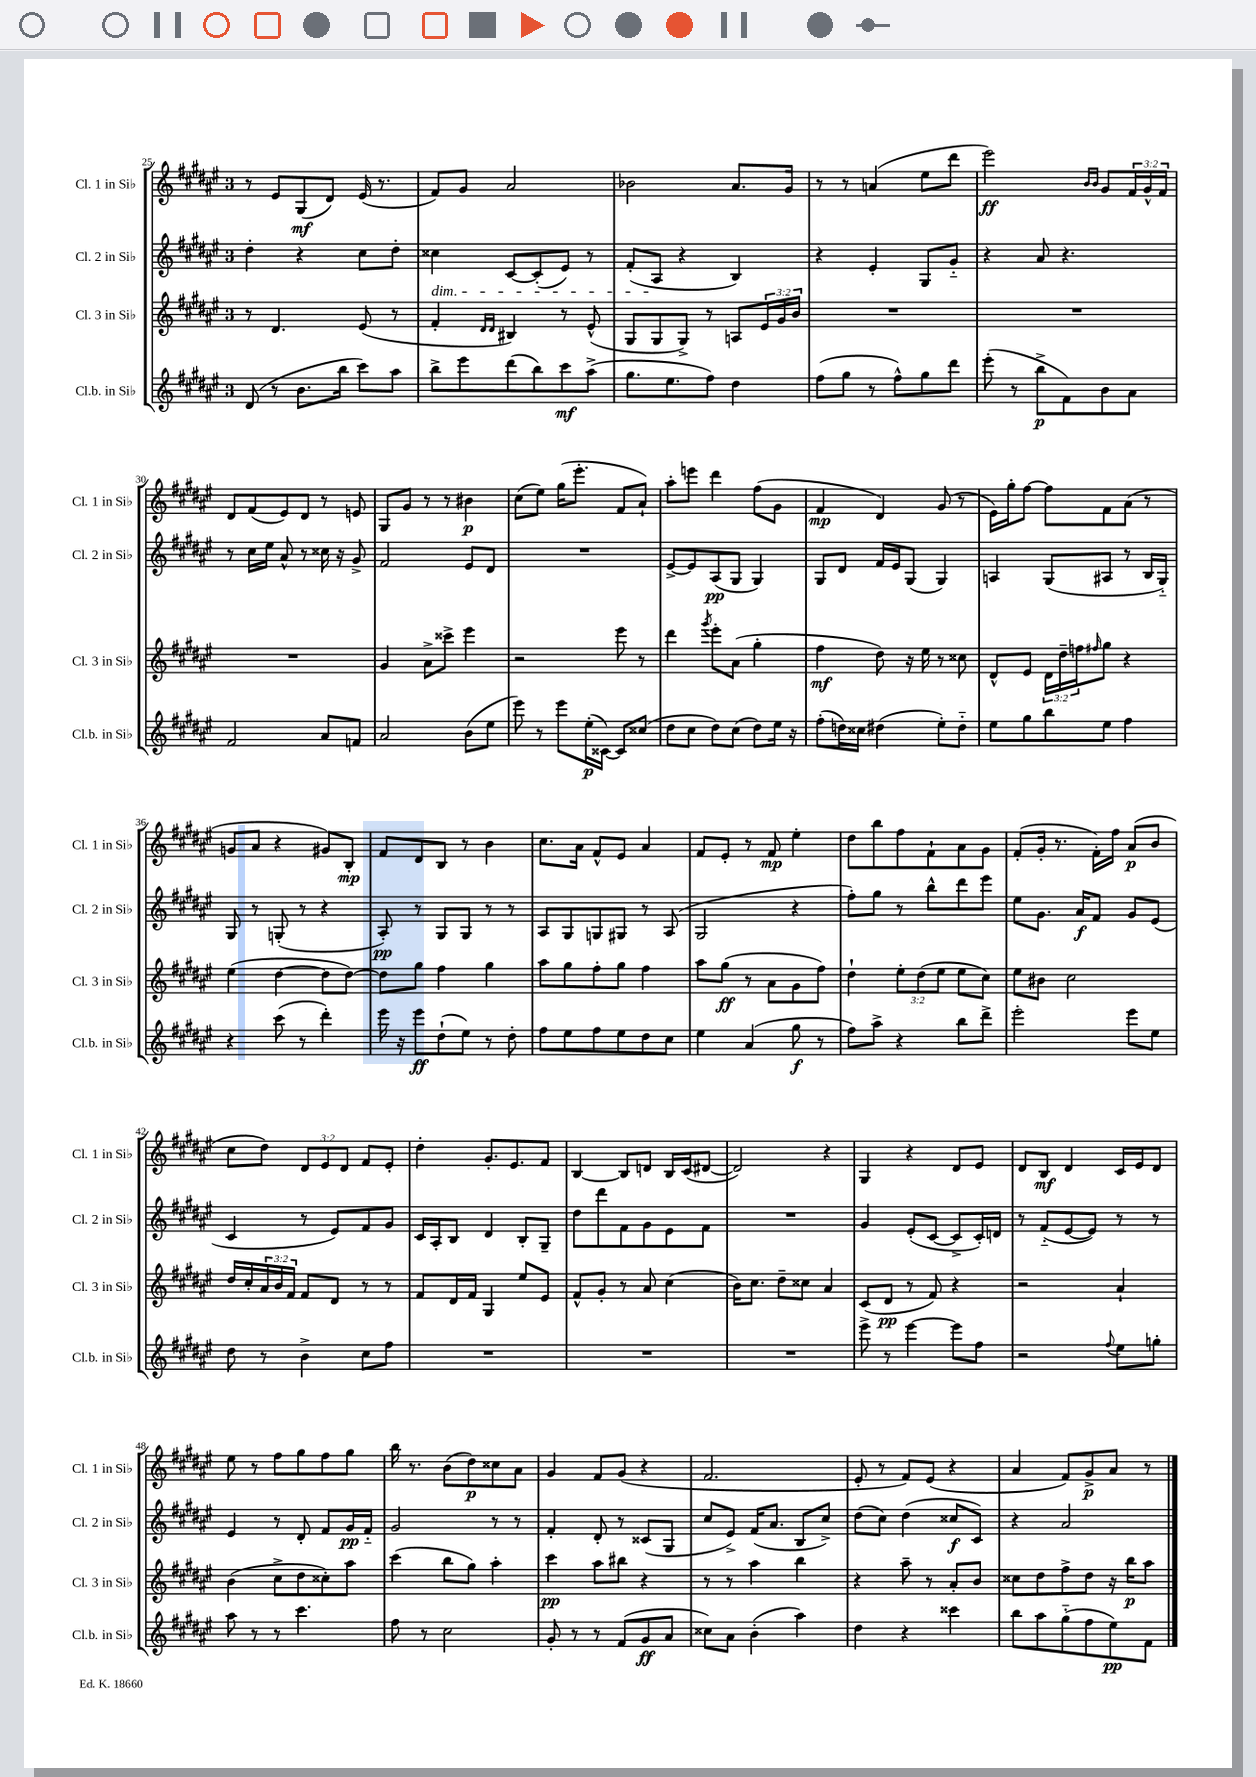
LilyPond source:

<<
\new StaffGroup <<
\new Staff = "s0" \with { instrumentName = "Cl. 1 in Sib" shortInstrumentName = "Cl. 1 in Sib" } {
    \clef treble \key fis \major \once \override Staff.TimeSignature.style = #'single-digit \time 3/4 \override Staff.TupletNumber.text = #tuplet-number::calc-fraction-text
    r8 eis'8 gis8\mf( dis'8) eis'16( r8. |
    fis'8) gis'8 ais'2 |
    bes'2 ais'8. gis'16 |
    r8 r8 a'4( eis''8 dis'''8 |
    eis'''2\ff) \grace { b'16 b'16 } gis'8 \tuplet 3/2 { fis'16 gis'16-^ fis'16 } |
    dis'8 fis'8( eis'8) dis'8 r8 e'8 |
    gis8 gis'8 r8 r8 bis'4\p |
    cis''8( eis''8) gis''16( eis'''8.-. fis'8 ais'8-!) |
    ais''8-. e'''8 dis'''4 fis''8( gis'8 |
    fis'4\mp dis'4) gis'8( r8 |
    eis'16) gis''16-. fis''8~ fis''8 fis'8 ais'8( r8 |
    g'8 ais'8 r4 gis'8) b8-.\mp |
    fis'8 dis'8 b8 r8 b'4 |
    cis''8. ais'16 fis'8-^ eis'8 ais'4 |
    fis'8 eis'8-. r8 fis'8\mp eis''4-. |
    dis''8 b''8 fis''8 fis'8-! ais'8 gis'8 |
    fis'8-.( gis'16-. r8. fis'16-.) fis''16 ais'8\p( b'8 |
    cis''8 dis''8) \tuplet 3/2 { dis'8 eis'8 dis'8 } fis'8 eis'8-. |
    dis''4-. gis'8.-. eis'8. fis'8 |
    b4~ b8 d'8 b16 cis'16( dis'8~ |
    dis'2) r4 |
    gis4 r4 dis'8 eis'8 |
    dis'8 b8\mf dis'4 cis'16 eis'16 dis'8 |
    eis''8 r8 fis''8 gis''8 fis''8 gis''8 |
    b''16 r8. b'8( dis''8\p) cisis''8 ais'8 |
    gis'4 fis'8 gis'8( r4 |
    fis'2. |
    eis'8-. r8 fis'8) eis'8( r4 |
    ais'4 fis'8) gis'8->\p ais'8 r8 \bar "|." |
}
\new Staff = "s1" \with { instrumentName = "Cl. 2 in Sib" shortInstrumentName = "Cl. 2 in Sib" } {
    \clef treble \key fis \major \once \override Staff.TimeSignature.style = #'single-digit \time 3/4
    dis''4-. r4 cis''8 dis''8-. |
    cisis''4\dim cis'8~ cis'8-.( eis'8) r8 |
    fis'8-.( ais8\! r4 b4) |
    r4 eis'4-. gis8 gis'8-_ |
    r4 ais'8 r4. |
    r8 cis''16 eis''16 ais'8-^ r8 cisis''16 r16 gis'8-> |
    fis'2 eis'8 dis'8 |
    R2. |
    eis'8~-> eis'8 ais8\pp( gis8 gis4) |
    gis8 dis'8 fis'16 eis'16 gis8( gis4) |
    a4 gis8( ais8 r8 b16 gis16-_) |
    gis8 r8 g8-.( r8 r4 |
    ais8-.\pp) r8 gis8 gis8 r8 r8 |
    ais8 gis8 g8 gis8 r8 ais8( |
    gis2 r4 |
    fis''8-.) gis''8 r8 b''8-^ dis'''8 eis'''8 |
    eis''8 gis'8. ais'16\f fis'8 gis'8 eis'8( |
    cis'4 r8 eis'8) fis'8 gis'8 |
    cis'16 ais16-. b8 dis'4 b8-. gis8-- |
    dis''8 dis'''8 fis'8 gis'8 eis'8 fis'8 |
    R2. |
    gis'4 eis'8-.( cis'8~ cis'8-> cis'16-.) d'16 |
    r8 fis'8-_( eis'8~ eis'8) r8 r8 |
    eis'4 r8 dis'8-. fis'8 gis'16\pp fis'16-_ |
    gis'2 r8 r8 |
    fis'4-. dis'8-. r8 cisis'8( gis8 |
    cis''8 eis'8->) fis'16( ais'8. b8 cis''8->) |
    dis''8( cis''8) dis''4( cisis''8\f cis'8) |
    r4 ais'2 \bar "|." |
}
\new Staff = "s2" \with { instrumentName = "Cl. 3 in Sib" shortInstrumentName = "Cl. 3 in Sib" } {
    \clef treble \key fis \major \once \override Staff.TimeSignature.style = #'single-digit \time 3/4 \override Staff.TupletNumber.text = #tuplet-number::calc-fraction-text
    r8 dis'4. eis'8( r8 |
    fis'4-. \grace { dis'16 dis'16 } bis4) r8 eis'8-^( |
    gis8 gis8 gis8->) r8 a8 \tuplet 3/2 { eis'16 gis'16 b'16 } |
    R2. |
    R2. |
    R2. |
    gis'4 ais'8-> cisis'''8-> eis'''4 |
    r2 eis'''8 r8 |
    dis'''4 \acciaccatura { gis'''8 } eis'''8-. ais'8( gis''4-. |
    fis''4\mf dis''8) r16 eis''16 r8 cisis''8 |
    dis'8-^ eis'8 \tuplet 3/2 { dis'16 dis''16-- f''16 } \grace { fis''16 } gis''8 r4 |
    eis''4( dis''4~ dis''8 dis''8~) |
    dis''8 gis''8 fis''4 gis''4 |
    ais''8 gis''8 fis''8-. gis''8 fis''4 |
    ais''8 gis''8\ff( r8 ais'8 gis'8 fis''8) |
    dis''4-! \tuplet 3/2 { eis''8-. dis''8( eis''8 } eis''8 cis''8) |
    eis''8 bis'8 cis''2 |
    dis''16 cis''16-. \tuplet 3/2 { ais'16 b'16 fis'16 } fis'8 dis'8 r8 r8 |
    fis'8 dis'16 fis'16 gis4 eis''8 eis'8 |
    fis'8-^ gis'8-. r8 ais'8 cis''4( |
    b'16) cis''8. dis''8-- cisis''8 ais'4 |
    cis'8( dis'8\pp r8 fis'8) r4 |
    r2 ais'4-! |
    b'4( cis''8-> dis''8 cisis''8-.) ais''8 |
    cis'''4( b''8 gis''8) ais''4-. |
    cis'''4\pp ais''8 bis''8 r4 |
    r8 r8 ais''4 b''4 |
    r4 ais''8-- r8 ais'8-. b'8 |
    cisis''8 dis''8 fis''8-> dis''8 r16 b''16\p ais''8 \bar "|." |
}
\new Staff = "s3" \with { instrumentName = "Cl.b. in Sib" shortInstrumentName = "Cl.b. in Sib" } {
    \clef treble \key fis \major \once \override Staff.TimeSignature.style = #'single-digit \time 3/4
    dis'8( r8 b'8. b''16 cis'''8) ais''8 |
    b''8-> eis'''8 dis'''8( b''8) cis'''8\mf ais''8->( |
    gis''8. eis''8. fis''8) dis''4 |
    fis''8( gis''8 r8 fis''8-^) gis''8 dis'''8 |
    eis'''8-.( r8 b''8->\p fis'8) b'8 ais'8 |
    fis'2 ais'8 f'8 |
    ais'2 b'8( eis''8 |
    eis'''8) r8 eis'''8 eis''16-.\p( cisis'16~) cisis'8 cisis''8( |
    dis''8 cis''8 dis''8) cis''8( dis''8) eis''16 r16 |
    fis''8-.( d''16) cisis''16 dis''4( eis''8-.) dis''8-_ |
    eis''8 gis''8 b''8 eis''8 fis''4 |
    r4 cis'''8( r8 dis'''4-.) |
    eis'''16 r16 eis'''8\ff dis''8-!( eis''8) r8 dis''8-. |
    fis''8 eis''8 fis''8 eis''8 dis''8 cis''8 |
    eis''4 ais'4( gis''8\f r8 |
    fis''8) ais''8-> r4 b''8 dis'''8-> |
    eis'''2-. eis'''8 eis''8 |
    dis''8 r8 b'4-> cis''8 fis''8 |
    R2. |
    R2. |
    R2. |
    eis'''8-> r8 eis'''4~ eis'''8 fis''8 |
    r2 \appoggiatura { fis''8 } eis''8 g''8-. |
    ais''8 r8 r8 cis'''4. |
    fis''8 r8 cis''2 |
    gis'8-. r8 r8 fis'8( gis'8\ff ais'8 |
    cisis''8) ais'8 b'4-.( ais''4) |
    dis''4 r4 cisis'''4 |
    b''8 ais''8 gis''8-_( fis''8 eis''8\pp) fis'8 \bar "|." |
}
>>
>>
\layout { \context { \Score currentBarNumber = #25 } }
